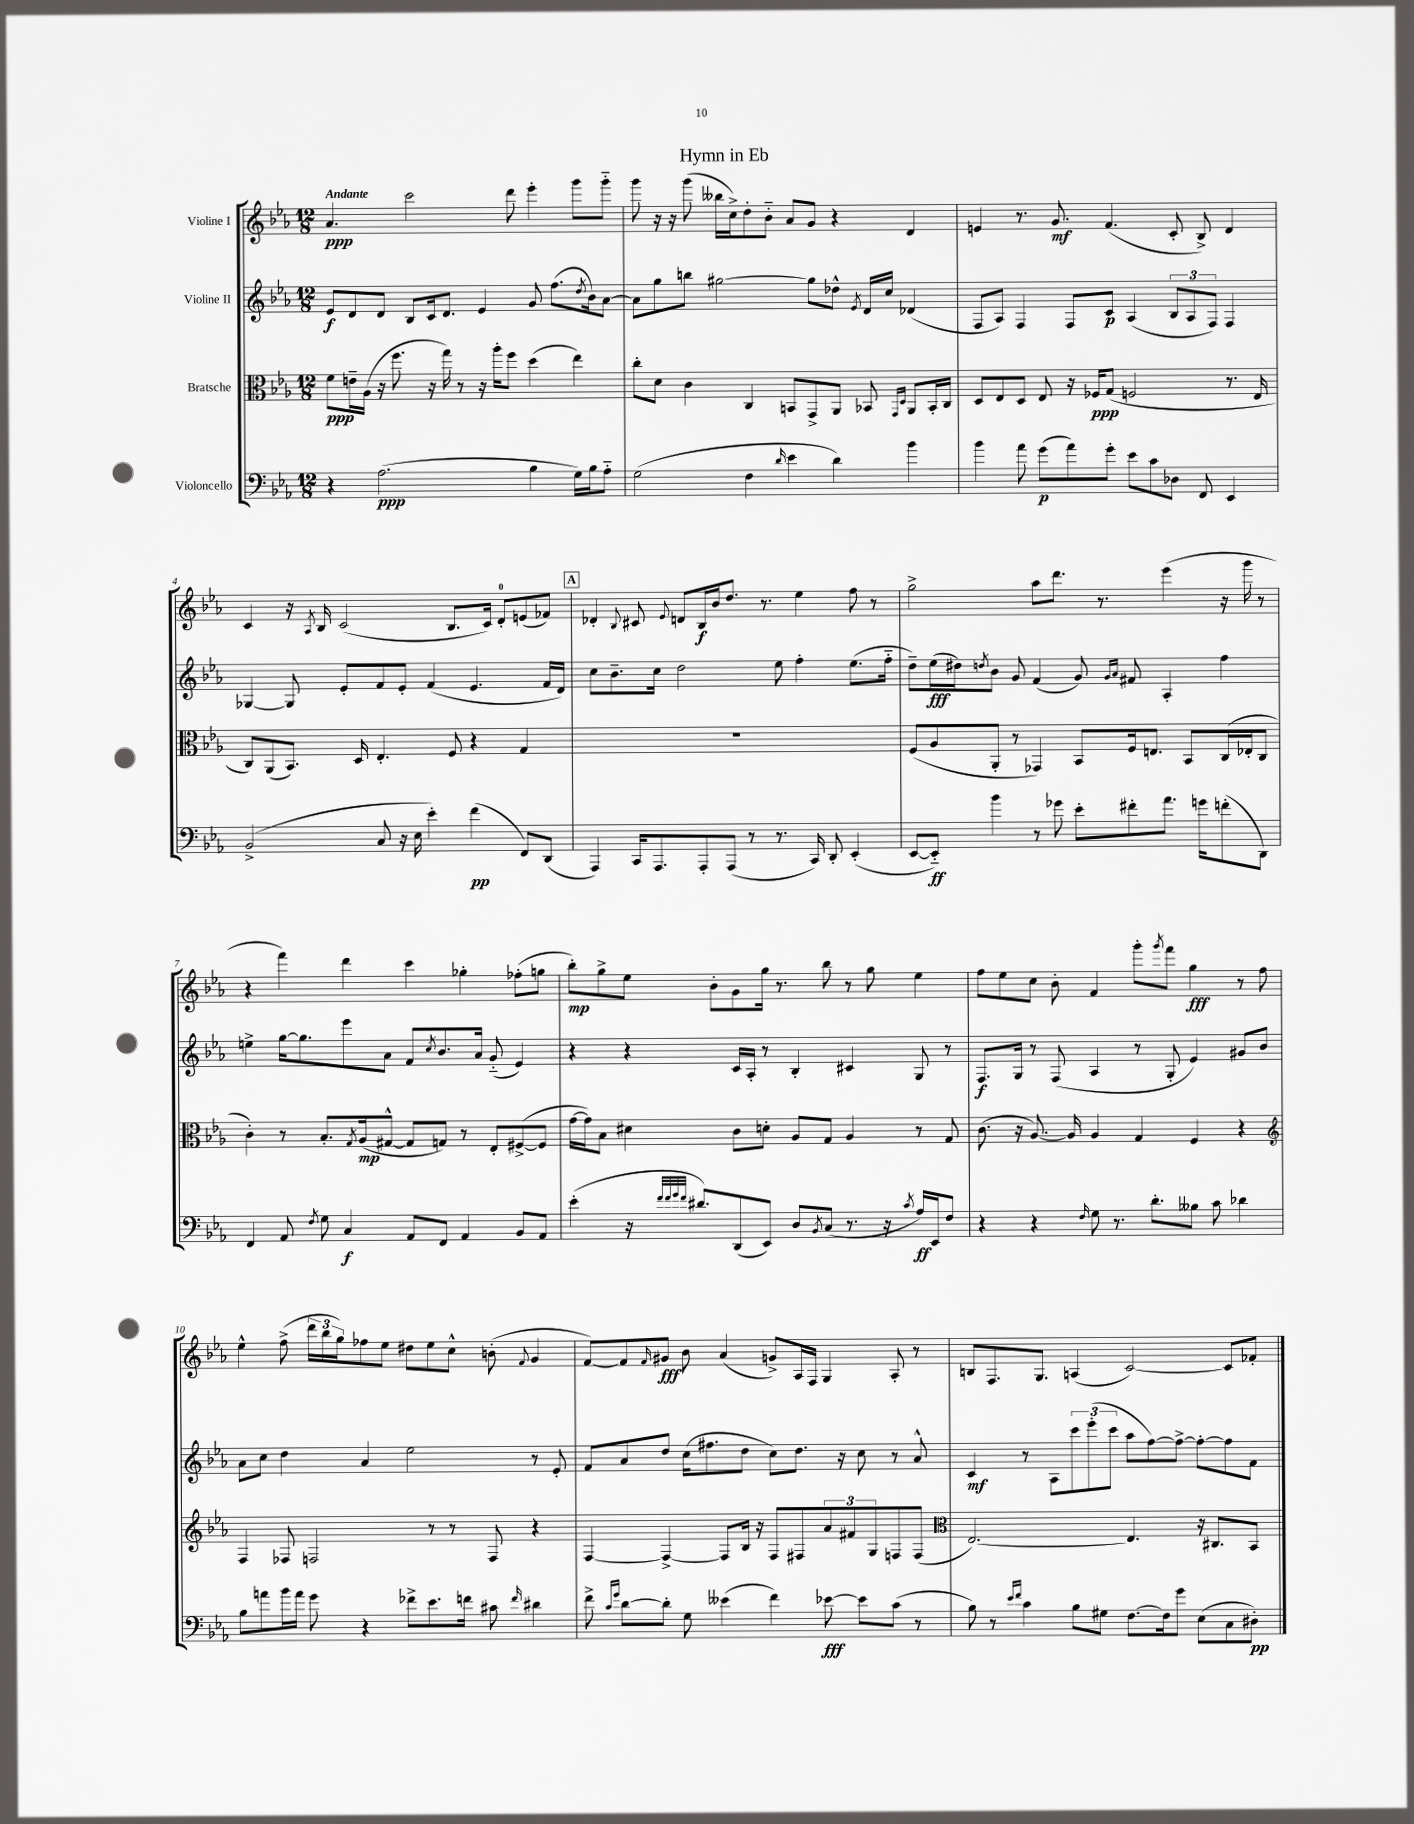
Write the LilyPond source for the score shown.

\header { title = "Hymn in Eb" }
<<
\new StaffGroup <<
\new Staff = "s0" \with { instrumentName = "Violine I" } {
    \clef treble \key ees \major \numericTimeSignature \time 12/8 \tempo "Andante"
    aes'4.\ppp c'''2 d'''8 ees'''4-. g'''8 g'''8-_ |
    g'''8 r16 r16 g'''8( beses''16 c''16->) d''8-. bes'8-_ aes'8 g'8 r4 d'4 |
    e'4 r8. g'8.\mf f'4.( c'8-. bes8->) d'4 |
    c'4 r16 \acciaccatura { aes8 } bes16 c'2( bes8. c'16) d'8-0-. e'8( fes'8) |
    \mark \markup { \box "A" } des'4-. \appoggiatura { bes8 } cis'8 \appoggiatura { ees'8 } d'8 bes16\f bes'16 d''8. r8. ees''4 f''8 r8 |
    g''2-> aes''8 d'''8. r8. ees'''4( r16 g'''16 r8 |
    r4 f'''4) d'''4 c'''4 ges''4-. fes''8-.( g''8 |
    bes''8-.\mp) g''8-> ees''8 bes'8-. g'8 g''16 r8. bes''8 r8 g''8 ees''4 |
    f''8 ees''8 c''8 bes'8-. f'4 g'''8-. \acciaccatura { g'''8 } f'''8 g''4\fff r8 f''8 |
    ees''4-^ f''8->( \tuplet 3/2 { d'''16 bes''16 g''16) } fes''8 ees''8 dis''8 ees''8 c''8-^ b'8-.( \appoggiatura { f'8 } g'4 |
    f'8~) f'8 \grace { f'16 } gis'8\fff bes'8 aes'4( g'8->) aes16 f16 g4 aes8-. r8 |
    b8 f8. g8. a4( c'2~) c'8 fes'8-. \bar "|." |
}
\new Staff = "s1" \with { instrumentName = "Violine II" } {
    \clef treble \key ees \major \numericTimeSignature \time 12/8
    ees'8\f d'8 d'8 bes8 c'16 d'8. ees'4 g'8 f''8.( \acciaccatura { d''8 } bes'16) aes'8~ |
    aes'8 g''8 b''8 gis''2~ gis''8 des''8-^ \acciaccatura { ees'8 } d'16 c''16 des'4( |
    f8 aes8) f4 f8 c'8\p aes4( \tuplet 3/2 { bes8 aes8 f8) } f4 |
    ges4~ ges8 ees'8-. f'8 ees'8-. f'4( ees'4. f'16 d'16) |
    \mark \markup { \box "A" } c''8 bes'8.-- c''16 d''2 ees''8 f''4-. ees''8.( f''16-_ |
    d''8--) ees''16\fff( dis''16) \acciaccatura { d''8 } bes'8 g'8 f'4( g'8) \grace { g'16 aes'16 } fis'8 aes4-. f''4 |
    e''4-> g''16~ g''8. ees'''8 aes'8 f'8 \acciaccatura { c''8 } bes'8. aes'16 g'8-_( ees'4) |
    r4 r4 c'16 aes16-. r8 bes4-. cis'4 g8 r8 |
    f8.\f g16 r8 f8( aes4 r8 g8-. ees'4) gis'8 bes'8 |
    aes'8 c''8 d''4 aes'4 ees''2 r8 ees'8-. |
    f'8 aes'8 d''8 c''16( fis''8. d''8 c''8) d''8. r16 c''8 r8 aes'8-^ |
    c'4\mf r8 aes8 \tuplet 3/2 { c'''8 ees'''8-.( c'''8 } aes''8 f''8~) f''8~-> f''8~-. f''8 f'8 \bar "|." |
}
\new Staff = "s2" \with { instrumentName = "Bratsche" } {
    \clef alto \key ees \major \numericTimeSignature \time 12/8
    f'8\ppp e'16-- aes16( r16 f''8. r16 g''16) r8 r16 aes''16-. f''8 d''4( ees''4) |
    c''8-. d'8 c'4 c4 b,8 g,8-> aes,8 bes,8 \grace { g,16 d16 } aes,8 bes,16-. c16 |
    d8 ees8 d8 ees8 r16 fes16\ppp g8( f2 r8. ees16 |
    c8) aes,8( bes,8.) d16 ees4.-. f8 r4 g4 |
    \mark \markup { \box "A" } R1. |
    f8( aes8 aes,8-. r8 ges,4) bes,8 f16 e8. bes,8 c16( ees16-. c8 |
    c'4-.) r8 bes8.-. \acciaccatura { g8 } aes16\mp( gis8~-^ gis8 g8) r8 ees8-. fis8~->( fis8 |
    g'16~ g'16) bes8 dis'4 c'8 d'8-. aes8 g8 aes4 r8 g8 |
    c'8.( r16 aes8.~) aes16 aes4 g4 f4 r4 |
    \clef treble f4 fes8 f2 r8 r8 f8 r4 |
    f4~ f4~-> f8 bes16 r16 f8 fis8 \tuplet 3/2 { aes'8 fis'8 g8 } f8 f8( |
    \clef alto ees2.~) ees4. r16 cis8. bes,8 \bar "|." |
}
\new Staff = "s3" \with { instrumentName = "Violoncello" } {
    \clef bass \key ees \major \numericTimeSignature \time 12/8
    r4 aes2.\ppp( bes4 g16) bes16 aes8-_ |
    g2( f4 \grace { d'16 } ees'4 d'4) bes'4 |
    bes'4 aes'8 g'8\p( aes'8) g'8-. ees'8 c'8 des8 f,8 ees,4 |
    bes,2->( c8 r16 ees16 ees'4-.) f'4\pp( f,8) d,8( |
    \mark \markup { \box "A" } aes,,4) c,16 aes,,8. aes,,8-. aes,,8( r8 r8. c,16) d,8-. ees,4-.( |
    ees,8~ ees,8-_\ff) bes'4 r8 ges'8 ees'8-. fis'8-. aes'8. g'16 f'8-.( d,8) |
    f,4 aes,8 \acciaccatura { f8 } g8 c4\f aes,8 f,8 aes,4 bes,8 aes,8 |
    ees'4-.( r16 \grace { f'32 f'32 g'32 f'32 } dis'8.) d,8( ees,8) d8 \acciaccatura { bes,8 } c8( r8. r16 \acciaccatura { c'8 } aes16\ff) ees,16 f8 |
    r4 r4 \grace { f16 } g8 r8. d'8.-. beses8 c'8 des'4 |
    bes8 a'8 bes'16 a'16 g'8 r4 fes'8-> ees'8. f'16 cis'8 \grace { f'16 } dis'4 |
    f'8-> \grace { c'16 g'16 } d'8~ d'8-. g8 eeses'4( f'4) ees'8~\fff ees'8 c'8( r8 |
    bes8) r8 \grace { ees'16 f'16 } c'4 bes8 gis8 f8.~ f16 g'8 ees8( c8 dis8-.\pp) \bar "|." |
}
>>
>>
